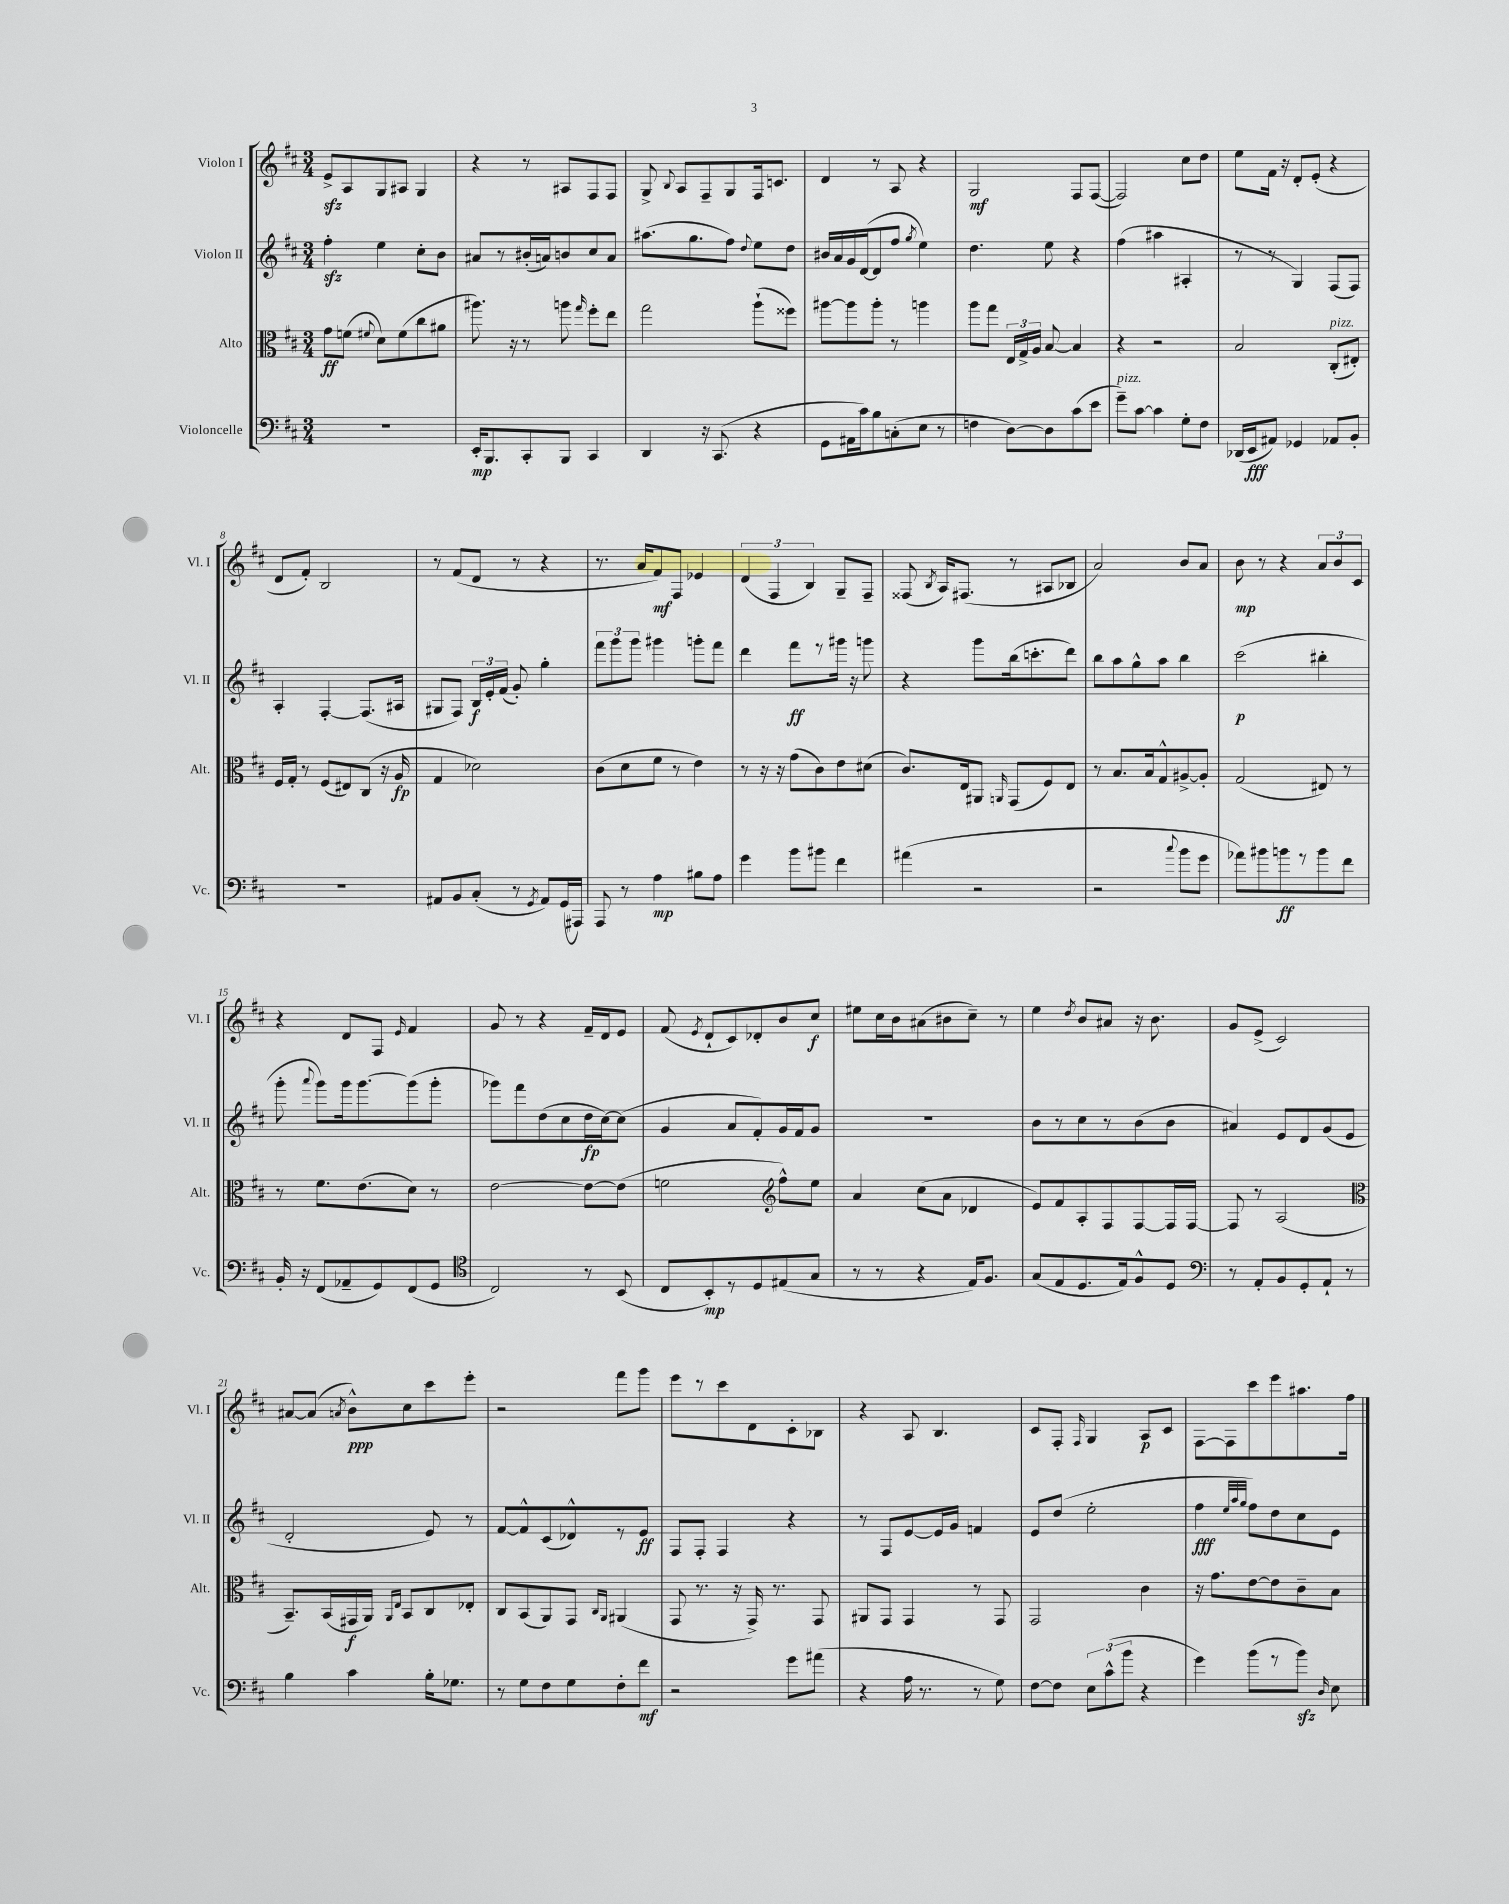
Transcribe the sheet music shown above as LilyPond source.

<<
\new StaffGroup <<
\new Staff = "s0" \with { instrumentName = "Violon I" shortInstrumentName = "Vl. I" } {
    \clef treble \key d \major \numericTimeSignature \time 3/4
    \autoBeamOff e'8[->\sfz a8 g8 ais8] g4 |
    r4 r8 ais8[ fis8 fis8] |
    g8-> \appoggiatura { b8 } a8[ fis8-- g8 fis16 c'8.] |
    d'4 r8 a8 r4 |
    g2\mf fis8[ fis8]~( |
    fis2) cis''8[ d''8] |
    e''8[ fis'16] r16 d'8[-. e'8]-.( r4 |
    d'8[ fis'8]-.) b2 |
    r8 fis'8[( d'8] r8 r4 |
    r8. a'16[ fis'8\mf) fis8] ees'4 |
    \tuplet 3/2 { d'4( fis4 b4) } g8[-- fis8]-- |
    fisis8( \acciaccatura { b8 } a16[) fis8.]( r8 ais8[ bes8] |
    a'2) b'8[ a'8] |
    b'8\mp r8 r4 \tuplet 3/2 { a'8[ b'8 cis'8] } |
    r4 d'8[ fis8] \grace { e'16 } fis'4 |
    g'8 r8 r4 fis'16[-- d'16 e'8] |
    fis'8( \acciaccatura { e'8 } d'8[-! cis'8) des'8-. b'8 cis''8]\f |
    eis''8[ cis''16 b'16 ais'8( bis'8 cis''8]--) r8 |
    e''4 \acciaccatura { d''8 } b'8[ ais'8] r16 b'8. |
    g'8[ e'8]->( cis'2) |
    ais'8[~ ais'8]( \acciaccatura { a'8 } b'8[-^\ppp) cis''8 cis'''8 e'''8]-. |
    r2 fis'''8[ g'''8] |
    e'''8[ r8 cis'''8 d'8 cis'8-. bes8] |
    r4 a8 b4. |
    cis'8[ fis8]-. \grace { fis16 } g4 a8[\p cis'8] |
    fis8[~ fis8 cis'''8 e'''8 ais''8. fis''16] \bar "|." |
}
\new Staff = "s1" \with { instrumentName = "Violon II" shortInstrumentName = "Vl. II" } {
    \clef treble \key d \major \numericTimeSignature \time 3/4
    \autoBeamOff fis''4-.\sfz e''4 cis''8[-. b'8] |
    ais'8[ r8 bis'16-.( a'16) b'8 cis''8 a'8] |
    ais''8.[( g''8. fis''8]) \appoggiatura { d''8 } e''8[ d''8] |
    bis'16[ a'16 g'16 d'16~( d'8 fis''8] \acciaccatura { g''8 } e''4) |
    d''4. e''8 r4 |
    fis''4( ais''4 ais4-. |
    r8 r8 g4) fis8[( fis8]) |
    a4-. fis4~-. fis8.[( ais16] |
    gis8[ fis8]) \tuplet 3/2 { b16[\f e'16-. fis'16]( } g'8-.) g''4-. |
    \tuplet 3/2 { fis'''8[ g'''8 g'''8] } gis'''4 g'''8[-. fis'''8] |
    d'''4 fis'''8[\ff r8 gis'''16] r16 g'''8 |
    r4 g'''8[ b''16( c'''8.-. d'''8]) |
    b''8[ a''8 g''8-^ a''8] b''4 |
    cis'''2\p( bis''4-. |
    g'''8-. \appoggiatura { a'''8 } g'''8[) g'''16 g'''8.~ g'''8( g'''8]-. |
    ges'''8[) fis'''8 d''8( cis''8 d''16\fp cis''16~) cis''8]( |
    g'4 a'8[ fis'8-.) g'16 fis'16 g'8] |
    R2. |
    b'8[ r8 cis''8 r8 b'8( b'8] |
    ais'4) e'8[ d'8 g'8( e'8] |
    d'2-. e'8) r8 |
    fis'8[~ fis'8-^ cis'8( des'8-^) r8 e'8]\ff |
    fis8[ fis8]-. fis4 r4 |
    r8 fis8[ e'8~ e'16 g'16] f'4 |
    e'8[ d''8]( e''2-. |
    fis''4\fff \grace { e''32[ a''32 g''32] } fis''8[) d''8 cis''8 e'8] \bar "|." |
}
\new Staff = "s2" \with { instrumentName = "Alto" shortInstrumentName = "Alt." } {
    \clef alto \key d \major \numericTimeSignature \time 3/4
    \autoBeamOff g'8[\ff f'8]( \appoggiatura { fis'8 } d'8[) fis'8( cis''8 ais'8] |
    ais''8.) r16 r8 a''8 \grace { g''16 } fis''8[-. e''8] |
    g''2 a''8[-!( fisis''8]) |
    ais''8[~ ais''8 ais''8]-. r8 a''4 |
    a''8[ g''8] \tuplet 3/2 { e16[ g16-> a16] } b8~ b4 |
    r4 r2 |
    b2 cis8[-.^\markup { \italic "pizz." }( eis8]-.) |
    fis16[ g16]-. r8 fis8[( eis8) cis8]( r16 a16\fp |
    g4 des'2) |
    cis'8[( d'8 fis'8] r8 e'4) |
    r8 r16 r16 g'8[( cis'8) e'8 dis'8]( |
    cis'8.[) e16 ais,8] \grace { a,16 } g,8[( fis8) e8] |
    r8 b8.[ b16 g8-^ ais8~-> ais8]-. |
    g2( eis8) r8 |
    r8 fis'8.[ e'8.( d'8]) r8 |
    e'2~ e'8[~ e'8]( |
    f'2 \clef treble fis''8[-^) e''8] |
    a'4 cis''8[( a'8] des'4 |
    e'8[) fis'8 a8-. fis8 fis8~ fis16 fis16]~ |
    fis8 r8 a2( |
    \clef alto b,8.[--) b,16( gis,16\f a,16]) \grace { a,16[ e16] } b,8[ cis8 ees8]-. |
    cis8[ b,8( a,8) g,8] \grace { cis16[ a,16] } ais,4( |
    g,8 r8. r16 g,16->) r8. g,8 |
    ais,8[ g,8] g,4 r8 g,8 |
    g,2 cis'4 |
    r16 g'8.[ e'8~ e'8 cis'8-- b8] \bar "|." |
}
\new Staff = "s3" \with { instrumentName = "Violoncelle" shortInstrumentName = "Vc." } {
    \clef bass \key d \major \numericTimeSignature \time 3/4
    \autoBeamOff R2. |
    e,16[-.\mp b,,8. cis,8-. b,,8] cis,4 |
    d,4 r16 cis,8.( r4 |
    g,8[ ais,16 cis'16) b8 c8-.( e8] r8 |
    f4 d8[~) d8 cis'8( e'8] |
    g'8[--^\markup { \italic "pizz." }) cis'8]~ cis'4 g8[-. fis8] |
    des,16[( e,16\fff ais,8]) ges,4 aes,8[ b,8]-. |
    R2. |
    ais,8[ b,8 cis8]-.( r8 \acciaccatura { g,8 } ais,8[) g,16( ais,,16]) |
    a,,8 r8 a4\mp bis8[ a8] |
    g'4 b'8[ bis'8] fis'4 |
    ais'4( r2 |
    r2 \appoggiatura { cis''8 } b'8[ g'8] |
    aes'8[) bis'8 b'8\ff r8 b'8 fis'8] |
    b,16-. r16 fis,8[( aes,8-- g,8) fis,8( g,8] |
    \clef tenor cis2) r8 b,8( |
    cis8[ b,8-.\mp) r8 d8 eis8( g8] |
    r8 r8 r4 e16[) fis8.] |
    g8[( e8 d8. e16) fis8-^ d8] |
    \clef bass r8 a,8[-. b,8 g,8-. a,8]-! r8 |
    b4 cis'4 b16[-. ges8.] |
    r8 g8[ fis8 g8 fis8-. fis'8]\mf |
    r2 g'8[ ais'8]( |
    r4 a16 r8. r8 g8) |
    fis8[~ fis8] \tuplet 3/2 { e8[ cis'8-^( b'8] } r4 |
    g'4) b'8[( r8 b'8]\sfz) \grace { d16 } e8 \bar "|." |
}
>>
>>
